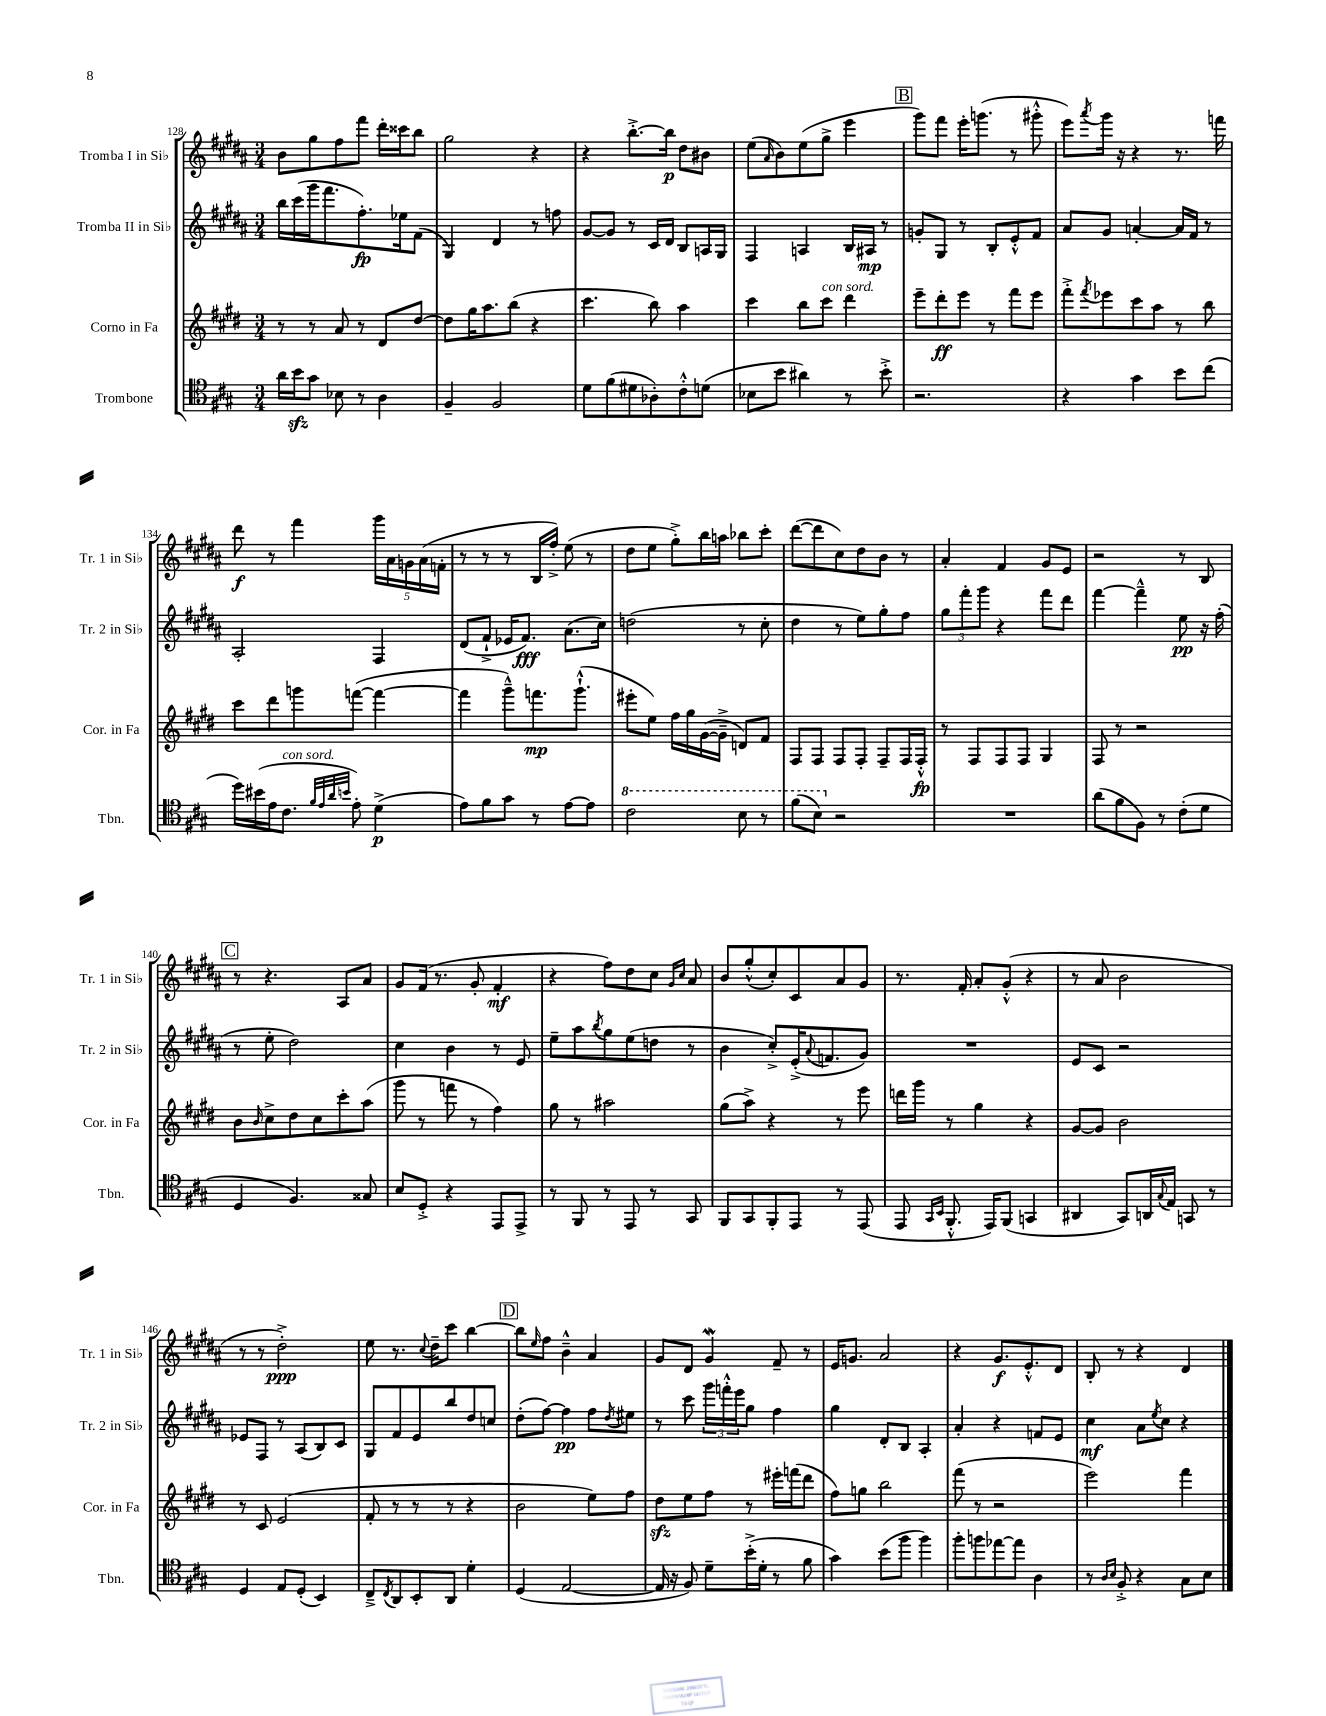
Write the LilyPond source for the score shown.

<<
\new StaffGroup <<
\new Staff = "s0" \with { instrumentName = "Tromba I in Sib" shortInstrumentName = "Tr. 1 in Sib" } {
    \clef treble \key b \major \numericTimeSignature \time 3/4
    b'8 gis''8 fis''8 fis'''8 dis'''16-. cisis'''16 b''8 |
    gis''2 r4 |
    r4 b''8.~-.-> b''16\p dis''8 bis'8 |
    e''8( \grace { ais'16 } b'8) e''8( gis''8-> e'''4 |
    \mark \markup { \box "B" } gis'''8) fis'''8 e'''16-. g'''8.( r8 gis'''8-.-^ |
    e'''8) \acciaccatura { ais'''8 } gis'''16 r16 r4 r8. f'''16 |
    dis'''8\f r8 fis'''4 \tuplet 5/4 { gis'''16 ais'16 g'16 ais'16( f'16-. } |
    r8 r8 r8 b16 fis''16-.->) e''8( r8 |
    dis''8 e''8 gis''8-.->) b''16 a''16 bes''8 cis'''8-. |
    dis'''8~( dis'''8 cis''8) dis''8 b'8 r8 |
    ais'4-. fis'4 gis'8 e'8 |
    r2 r8 b8 |
    \mark \markup { \box "C" } r8 r4. ais8 ais'8 |
    gis'8 fis'16( r8. gis'8-. fis'4-.\mf |
    r4 fis''8) dis''8 cis''8 \grace { gis'16 cis''16 } ais'8 |
    b'8 gis''8-.-^( cis''8-.) cis'8 ais'8 gis'8 |
    r8. fis'16-. ais'8-. gis'8-.-^( r4 |
    r8 ais'8 b'2 |
    r8 r8 dis''2-.->\ppp) |
    e''8 r8. \appoggiatura { cis''8 } dis''16-- cis'''8 b''4~ |
    \mark \markup { \box "D" } b''8 \grace { e''16 } fis''8 b'4---^ ais'4 |
    gis'8 dis'8 gis'4\mordent fis'8-- r8 |
    e'16 g'8. ais'2 |
    r4 gis'8.\f e'8.-.-^ dis'8 |
    b8-. r8 r4 dis'4 \bar "|." |
}
\new Staff = "s1" \with { instrumentName = "Tromba II in Sib" shortInstrumentName = "Tr. 2 in Sib" } {
    \clef treble \key b \major \numericTimeSignature \time 3/4
    b''16 cis'''16( gis'''16 fis'''8. fis''8.-.\fp) ees''16 fis'8( |
    gis4) dis'4 r8 f''8 |
    gis'8~ gis'8 r8 cis'16 dis'16 b8 a16 gis16 |
    fis4 a4 b16 ais16\mp r8 |
    \mark \markup { \box "B" } g'8-. gis8 r8 b8-. e'8-.-^ fis'8 |
    ais'8 gis'8 a'4~-. a'16 fis'16 r8 |
    ais2-. fis4 |
    dis'8( fis'8-!-> ees'16 fis'8.\fff) ais'8.( cis''16) |
    d''2( r8 cis''8-. |
    dis''4 r8 e''8) gis''8-. fis''8 |
    \tuplet 3/2 { gis''8 fis'''8-. gis'''8 } r4 fis'''8 dis'''8 |
    fis'''4~ fis'''4---^ e''8\pp r16 fis''16-.( |
    \mark \markup { \box "C" } r8 e''8-. dis''2) |
    cis''4 b'4 r8 e'8 |
    e''8-- ais''8 \acciaccatura { b''8 } gis''8 e''8( d''8 r8 |
    b'4 cis''8-.->) e'16-.->( \appoggiatura { ais'8 } f'8. gis'8) |
    R2. |
    e'8 cis'8 r2 |
    ees'8 fis8 r8 ais8( b8) cis'8 |
    gis8 fis'8 e'8 b''8 dis''8 c''8 |
    \mark \markup { \box "D" } dis''8-.( fis''8~) fis''4\pp fis''8 \acciaccatura { dis''8 } eis''8 |
    r8 cis'''8 \tuplet 3/2 { gis'''16 f'''16-.-^ e'''16 } gis''8 fis''4 |
    gis''4 dis'8-. b8 ais4-. |
    ais'4-. r4 f'8 e'8 |
    cis''4\mf ais'8 \acciaccatura { e''8 } cis''8 r4 \bar "|." |
}
\new Staff = "s2" \with { instrumentName = "Corno in Fa" shortInstrumentName = "Cor. in Fa" } {
    \clef treble \key e \major \numericTimeSignature \time 3/4
    r8 r8 a'8 r8 dis'8 dis''8~ |
    dis''8 gis''16 a''8. b''8( r4 |
    cis'''4. b''8) a''4 |
    cis'''4 b''8 cis'''8^\markup { \italic "con sord." } dis'''4 |
    \mark \markup { \box "B" } e'''8-- dis'''8-.\ff e'''8 r8 fis'''8 e'''8 |
    fis'''8-.-> \acciaccatura { fis'''8 } ees'''8 cis'''8 a''8 r8 b''8 |
    cis'''8 dis'''8 g'''8 f'''8~( f'''4~ |
    f'''4 gis'''8---^) f'''8.\mp gis'''8.-!-^( |
    eis'''8-. e''8) fis''16 gis''16 gis'16~( gis'16---> d'8) fis'8 |
    fis8 fis8 fis8 fis8-. fis8-- fis16 fis16-.-^\fp |
    r8 fis8 fis8 fis8 gis4 |
    fis8 r8 r2 |
    \mark \markup { \box "C" } b'8 \grace { b'16 } cis''8-> dis''8 cis''8 cis'''8-. a''8( |
    gis'''8 r8 f'''8 r8 fis''4) |
    gis''8 r8 ais''2 |
    gis''8( a''8->) r4 r8 e'''8 |
    d'''16 gis'''16 r8 gis''4 r4 |
    gis'8~ gis'8 b'2 |
    r8 cis'8 e'2( |
    fis'8-. r8 r8 r8 r4 |
    \mark \markup { \box "D" } b'2 e''8) fis''8 |
    dis''8\sfz e''8 fis''8 r8 eis'''16-. f'''16( dis'''8 |
    fis''8) g''8 b''2 |
    fis'''8( r8 r2 |
    e'''2) fis'''4 \bar "|." |
}
\new Staff = "s3" \with { instrumentName = "Trombone" shortInstrumentName = "Tbn." } {
    \clef tenor \key a \major \numericTimeSignature \time 3/4
    a'16 b'16\sfz gis'8 bes8 r8 a4 |
    fis4-- fis2 |
    d'8 fis'8( dis'8 aes8-.) cis'8-.-^ d'8( |
    bes8 b'8 ais'4) r8 b'8-.-> |
    \mark \markup { \box "B" } r2. |
    r4 gis'4 b'8 cis''8( |
    d''16) bis'16( e'16 cis'8.^\markup { \italic "con sord." } \grace { fis'32 e'32 a'32 b'32 } e'8-.) d'4->\p( |
    e'8) fis'8 gis'8 r8 e'8~ e'8 |
    \ottava #1 cis''2 b'8 r8 |
    fis''8( b'8) \ottava #0 r2 |
    R2. |
    a'8( fis'8 fis8) r8 cis'8-.( d'8 |
    \mark \markup { \box "C" } d4 fis4.) gisis8 |
    b8 d8-.-> r4 e,8 e,8-> |
    r8 fis,8 r8 e,8 r8 gis,8 |
    fis,8 gis,8 fis,8-. e,8 r8 e,8( |
    e,8 \grace { gis,16 b,16 } fis,8.-.-^ e,16) fis,8( g,4 |
    ais,4 gis,8) a,16 \appoggiatura { gis8 } e16 g,8 r8 |
    d4 e8 d8-.( b,4) |
    cis8---> \acciaccatura { cis8 } a,8 b,8-. a,8 d'4-. |
    \mark \markup { \box "D" } d4( e2~ |
    e16 r16 fis8) d'8-- b'16-.->( d'16-. r8 fis'8 |
    gis'4) b'8( fis''8 fis''4) |
    fis''8-. f''8 ees''8~ ees''8 a4 |
    r8 \grace { a16 b16 } fis8-.-> r4 gis8 b8 \bar "|." |
}
>>
>>
\layout { \context { \Score currentBarNumber = #128 } }
